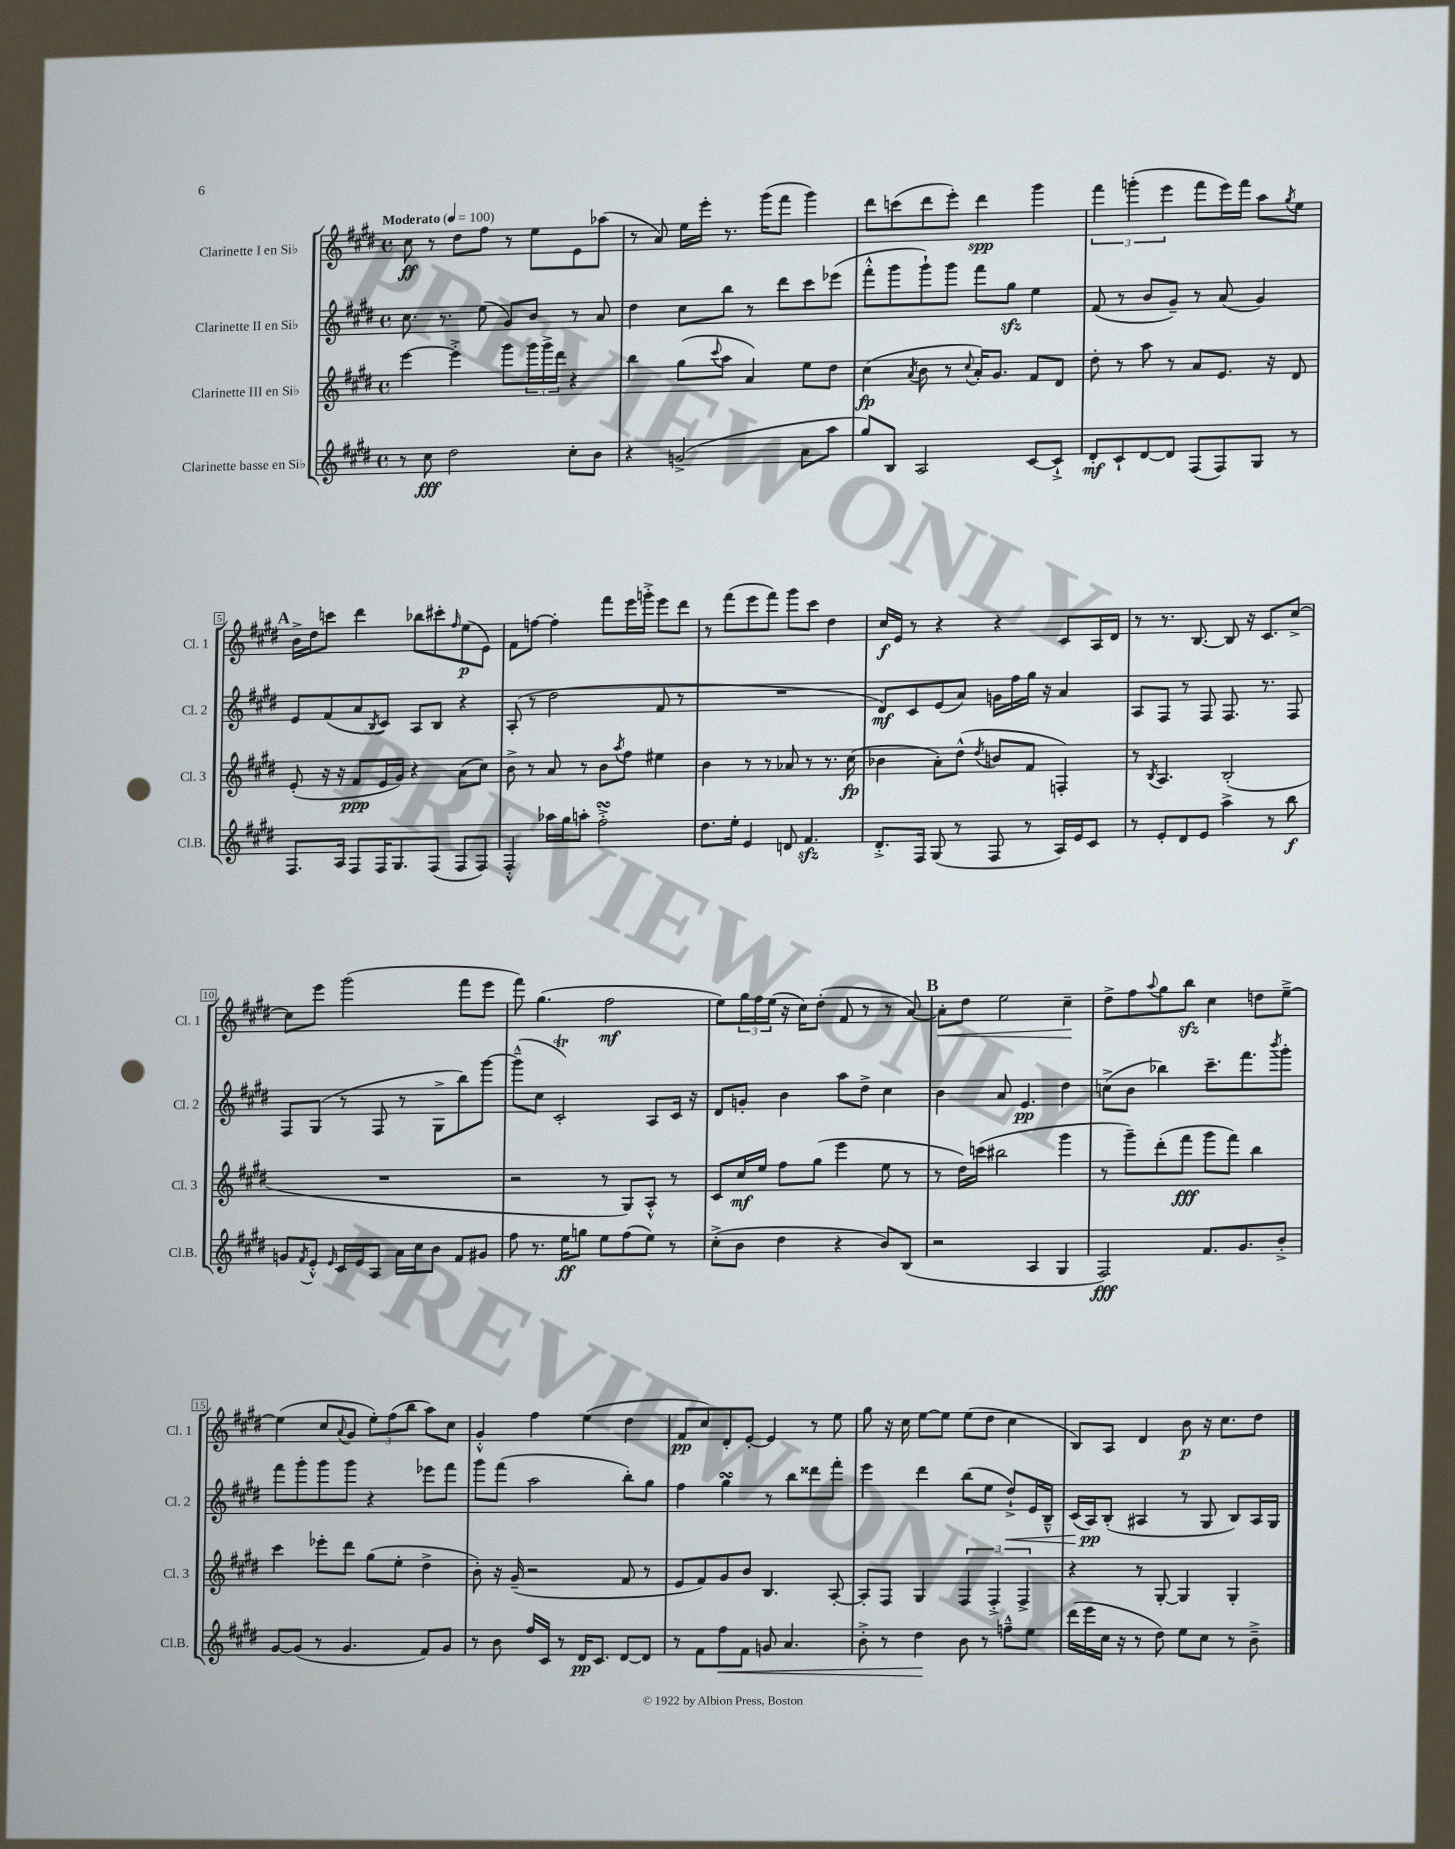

**kern	**dynam	**kern	**dynam	**kern	**dynam	**kern	**dynam
*part4	*part4	*part3	*part3	*part2	*part2	*part1	*part1
*staff4	*staff4	*staff3	*staff3	*staff2	*staff2	*staff1	*staff1
*I"Clarinette basse en Si♭	*	*I"Clarinette III en Si♭	*	*I"Clarinette II en Si♭	*	*I"Clarinette I en Si♭	*
*I'Cl.B.	*	*I'Cl. 3	*	*I'Cl. 2	*	*I'Cl. 1	*
*clefG2	*	*clefG2	*	*clefG2	*	*clefG2	*
*k[f#c#g#d#]	*	*k[f#c#g#d#]	*	*k[f#c#g#d#]	*	*k[f#c#g#d#]	*
*M4/4	*	*M4/4	*	*M4/4	*	*M4/4	*
*met(c)	*	*met(c)	*	*met(c)	*	*met(c)	*
*MM100	*	*MM100	*	*MM100	*	*MM100	*
=1	=1	=1	=1	=1	=1	=1	=1
!	!	!	!	!	!	!LO:TX:a:B:t=Moderato	!
8r	.	[4eee\	.	8.cc#\	.	8cc#\	ff
8cc#\	fff	.	.	.	.	8r	.
.	.	.	.	8.r	.	.	.
2dd#\	.	4eee'^\]	.	.	.	8dd#\L	.
.	.	.	.	(8ee\	.	8ff#\J	.
.	.	8ggg#\L	.	8g#/L)	.	8r	.
.	.	24ggg#\L	.	8b/J	.	8ee\L	.
.	.	24ggg#^\	.	.	.	.	.
.	.	24ddd#\JJ	.	.	.	.	.
8cc#'\L	.	4r	.	8r	.	8e\	.
8b\J	.	.	.	8a/	.	(8aa-X\J	.
=2	=2	=2	=2	=2	=2	=2	=2
4r	.	4bb\	.	4dd#\	.	8r	.
.	.	.	.	.	.	8a/)	.
(2gn^/	.	(8gg#\L	.	8cc#\L	.	16ee\LL	.
.	.	.	.	.	.	16eee'\JJ	.
.	.	8qqccc#/	.	.	.	.	.
.	.	8aa\J	.	8bb\J	.	8.r	.
.	.	4a/)	.	8r	.	.	.
.	.	.	.	.	.	(16ggg#\KL	.
.	.	.	.	8ddd#\L	.	8fff#\J	.
8a\L	.	8ee\L	.	8ccc#\	.	4ggg#\)	.
8aa\J	.	8dd#\J	.	(8eee-X\J	.	.	.
=3	=3	=3	=3	=3	=3	=3	=3
8gg#/L)	.	(4cc#\	fp	8fff#'^^\L	.	8ddd#\L	.
8B/J	.	.	.	8ggg#\	.	(8cccn\	.
.	.	8qa/	.	.	.	.	.
2A/	.	8b\	.	8ggg#`\)	.	8ddd#\	.
.	.	8r	.	8ggg#\J	.	8eee'\J)	.
.	.	8qqcc#/	.	.	.	.	.
.	.	16a'/KL)	.	8fff#\L	.	4ddd#\	spp
.	.	8.g#/J	.	.	.	.	.
.	.	.	.	8gg#zz\J	.	.	.
[8c#/L	.	8f#/L	.	4ee\	.	4ggg#\	.
8c#`^/J]	.	8d#/J	.	.	.	.	.
=4	=4	=4	=4	=4	=4	=4	=4
8d#'/L	mf	8dd#'\	.	(8f#/	.	6fff#\	.
8c#`/	.	8r	.	8r	.	.	.
.	.	.	.	.	.	(6gggn'\	.
[8d#/	.	8aa\	.	8b/L	.	.	.
.	.	.	.	.	.	6eee\	.
8d#/J]	.	8r	.	8g#~/J)	.	.	.
(8F#/L	.	8a/L	.	8r	.	8fff#\L	.
8F#/)	.	8.e/J	.	(8a/	.	16eee\L)	.
.	.	.	.	.	.	16fff#\JJ	.
8G#/J	.	.	.	4g#/)	.	8aa\L	.
.	.	16r	.	.	.	.	.
.	.	.	.	.	.	8qgg#/	.
8r	.	8d#/	.	.	.	8ee\J	.
!!LO:LB:g=z
!!LO:REH:place=s1:t=A
=5	=5	=5	=5	=5	=5	=5	=5
8.F#/L	.	(8e'/	.	8e/L	.	16b^\LL	.
.	.	.	.	.	.	16dd#\J	.
.	.	16r	.	(8f#/	.	8cccn\J	.
16A/Jk	.	16r	.	.	.	.	.
8F#/L	.	8f#/L	ppp	8a/	.	4ddd#\	.
.	.	.	.	8qB/	.	.	.
16F#/K	.	16e/L	.	8c#/J)	.	.	.
8.G#/	.	16g#/JJ)	.	.	.	.	.
.	.	4r	.	8A/L	.	8bb-X\L	.
(8F#/J	.	.	.	8B/J	.	8ccc#X'\	.
.	.	.	.	.	.	16qqff#/	.
8F#/L	.	(8a\L	.	4r	.	(8ee\	p
8F#/J)	.	8cc#\J)	.	.	.	8e\J)	.
=6	=6	=6	=6	=6	=6	=6	=6
4F#'^^/	.	8b^\	.	(8A'/	.	8f#\L	.
.	.	8r	.	8r	.	[8ffn\J	.
16aa-X\LL	.	8a/	.	2dd#\	.	4ff'\]	.
16gg#\J	.	.	.	.	.	.	.
8aan'\J	.	8r	.	.	.	.	.
2ff#sSSS'^\	.	8b\L	.	.	.	8fff#\L	.
.	.	8qaa/	.	.	.	.	.
.	.	8ff#\J	.	.	.	16eee\L	.
.	.	.	.	.	.	16gggn'^\JJ	.
.	.	4ee#X\	.	8f#/	.	8eee\L	.
.	.	.	.	8r	.	8ddd#\J	.
=7	=7	=7	=7	=7	=7	=7	=7
8.dd#\L	.	4b\	.	1r	.	8r	.
.	.	.	.	.	.	(8fff#\L	.
16ee'\Jk	.	.	.	.	.	.	.
4e/	.	8r	.	.	.	8eee\	.
.	.	8r	.	.	.	8fff#\J)	.
8dn/	.	8a-X/	.	.	.	8ggg#\L	.
4.f#zz/	.	8r	.	.	.	8ccc#\J	.
.	.	8.r	.	.	.	4dd#\	.
.	.	(16cc#\	fp	.	.	.	.
=8	=8	=8	=8	=8	=8	=8	=8
8.d#'^/L	.	4b-X\	.	8d#/L)	mf	16cc#/LL	f
.	.	.	.	.	.	16e/JJ	.
.	.	.	.	8c#/	.	8r	.
16F#/Jk	.	.	.	.	.	.	.
(8G#/	.	8a'\L)	.	(8e/	.	4r	.
8r	.	(8dd#^^\J	.	8a/J)	.	.	.
.	.	8qdd#/	.	.	.	.	.
8F#/	.	8bn/L	.	16gn\LL	.	4r	.
.	.	.	.	16ff#\	.	.	.
8r	.	8f#/J	.	16gg#\JJ	.	.	.
.	.	.	.	16r	.	.	.
16A/LL)	.	4Fn'/)	.	4a/	.	8c#/L	.
16e/J	.	.	.	.	.	.	.
8c#/J	.	.	.	.	.	16A/L	.
.	.	.	.	.	.	16d#/JJ	.
=9	=9	=9	=9	=9	=9	=9	=9
8r	.	8r	.	8A/L	.	8r	.
.	.	8qB/	.	.	.	.	.
8e'/L	.	4.A/	.	8F#/J	.	8.r	.
8d#/	.	.	.	8r	.	.	.
.	.	.	.	.	.	[8.B/	.
8e/J	.	.	.	8F#/	.	.	.
4aa^\	.	(2B'/	.	8.F#/	.	8B/]	.
.	.	.	.	.	.	16r	.
.	.	.	.	8.r	.	8.c#/L	.
8r	.	.	.	.	.	.	.
8bb\	f	.	.	8F#/	.	[8cc#^/J	.
!!LO:LB:g=z
=10	=10	=10	=10	=10	=10	=10	=10
8gn/L	.	1r	.	8F#/L	.	8cc#\L]	.
8qf#/	.	.	.	.	.	.	.
8e'^^/J	.	.	.	(8G#/J	.	8eee\J	.
16qqe/	.	.	.	.	.	.	.
16c#/LL	.	.	.	8r	.	(2ggg#\	.
16e/J	.	.	.	.	.	.	.
8A/J	.	.	.	8F#/	.	.	.
16a\LL	.	.	.	8r	.	.	.
16cc#\J	.	.	.	.	.	.	.
8b\J	.	.	.	8G#^\L	.	.	.
8f#/L	.	.	.	8bb\)	.	8fff#\L	.
8g#X/J	.	.	.	[8ggg#\J	.	8eee\J	.
=11	=11	=11	=11	=11	=11	=11	=11
8ff#\	.	2r	.	(8ggg#~^^\L]	.	8fff#\)	.
8.r	.	.	.	8cc#\J	.	(4.gg#\	.
.	.	.	.	2c#T'/)	.	.	.
16ee\KL	ff	.	.	.	.	.	.
8ggn\J	.	.	.	.	.	.	.
8ee\L	.	8r	.	.	.	2ff#\	mf
(8ff#\	.	8G#/L)	.	.	.	.	.
8ee\J)	.	8A'^^/J	.	8A/L	.	.	.
8r	.	8r	.	16c#/Jk	.	.	.
.	.	.	.	16r	.	.	.
=12	=12	=12	=12	=12	=12	=12	=12
(8cc#'^\L	.	8c#/L	.	8d#/L	.	8ee\L)	.
8b\J	.	16cc#/L	mf	8gn'/J	.	24gg#\L	.
.	.	.	.	.	.	24ff#\	.
.	.	16ee/JJ	.	.	.	.	.
.	.	.	.	.	.	(24ee\JJ	.
4dd#\	.	8ff#\L	.	4b\	.	16r	.
.	.	.	.	.	.	16cc#\KL)	.
.	.	(8gg#\J	.	.	.	(8dd#'\J	.
4r	.	4eee\	.	8aa\L	.	8f#/	.
.	.	.	.	8dd#^\J	.	8r	.
8b/L)	.	8ee\	.	4cc#\	.	8r	.
(8B/J	.	8r	.	.	.	[8a/)	.
!!LO:REH:place=s1:t=B
=13	=13	=13	=13	=13	=13	=13	=13
!	!	!	!	!	!	!	!LO:HP:b
2r	.	8r	.	4b\	.	8a'\L]	<
.	.	16dd#\LL)	.	.	.	8dd#\J	.
.	.	(16cccn\JJ	.	.	.	.	.
.	.	2bb#X\	.	8a/	.	2ee\	.
.	.	.	.	4.e/	pp	.	.
4A/	.	.	.	.	.	.	.
4G#/	.	4ggg#\	.	4dd#\	.	4cc#~\	.
.	.	.	.	.	.	.	[
=14	=14	=14	=14	=14	=14	=14	=14
2F#/)	fff	8r	.	(8ccn^\L	.	8dd#^\L	.
.	.	8ggg#~\L)	.	8b\J	.	8ff#\	.
.	.	.	.	.	.	8qqaa/	.
.	.	(8ddd#'\	.	4bb-X\)	.	8gg#\	.
.	.	8fff#\J	fff	.	.	8bbzz\J	.
8.f#/L	.	8ggg#\L	.	8.ccc#~\L	.	4cc#\	.
.	.	8fff#\J)	.	.	.	.	.
8.g#/	.	.	.	8.fff#\	.	.	.
.	.	4bb\	.	.	.	8ddn\L	.
.	.	.	.	8qbbb/	.	.	.
8b'^/J	.	.	.	8ggg#'\J	.	[8ee~^\J	.
!!LO:LB:g=z
=15	=15	=15	=15	=15	=15	=15	=15
[8g#/L	.	4ccc#\	.	8fff#\L	.	(4ee\]	.
(8g#/J]	.	.	.	8ggg#'\	.	.	.
8r	.	8eee-X'\L	.	8ggg#\	.	8cc#/L	.
.	.	.	.	.	.	8qqa/	.
4.g#/	.	8ddd#\J	.	8ggg#\J	.	8g#/J	.
.	.	(8gg#\L	.	4r	.	12ee'\L)	.
.	.	.	.	.	.	(12ff#\	.
.	.	8ee'\J	.	.	.	.	.
.	.	.	.	.	.	12bb\J	.
8f#/L)	.	4dd#^\	.	8eee-X\L	.	8aa\L)	.
8g#/J	.	.	.	8fff#\J	.	8cc#\J	.
=16	=16	=16	=16	=16	=16	=16	=16
8r	.	8b'\)	.	8ggg#\L	.	4g#'^^/	.
8b\	.	16r	.	(8fff#\J	.	.	.
.	.	(16g#~/	.	.	.	.	.
16ff#/LL	.	2r	.	2aa\	.	4ff#\	.
16c#/JJ	.	.	.	.	.	.	.
8r	.	.	.	.	.	.	.
16d#/KL	pp	.	.	.	.	(4ee\	.
8.c#/J	.	.	.	.	.	.	.
[8d#/L	.	8f#/	.	8bb'\L)	.	4dd#\	.
8d#/J]	.	8r	.	8gg#\J	.	.	.
=17	=17	=17	=17	=17	=17	=17	=17
8r	.	8e/L	.	4ff#\	.	8f#/L	pp
8f#\L	.	8f#/)	.	.	.	8cc#/)	.
!	!LO:HP:b	!	!	!	!	!	!
8ff#\	<	8g#/	.	4gg#sSsS\	.	8d#'/	.
8f#\J	.	8b/J	.	.	.	[8e'/J	.
8gn/	.	4.B/	.	8r	.	4e/]	.
4.a/	.	.	.	8bb\L	.	.	.
.	.	.	.	8ddd##X\	.	8r	.
.	.	[8A'/	.	8fff#'\J	.	8ee\	.
=18	=18	=18	=18	=18	=18	=18	=18
8b'^\	.	8A'/L]	.	4eee\	.	8gg#\	.
8r	.	8F#/J	.	.	.	16r	.
.	.	.	.	.	.	16cc#\	.
4dd#\	.	4G#/	.	4ddd#\	.	[8ee\L	.
.	.	.	.	.	.	8ee\J]	.
8b\	[	6F#/	.	(8bb\L	.	(8ee\L	.
8r	.	.	.	8ee\J	.	8dd#\J	.
.	.	6F#'^/	.	.	.	.	.
!	!	!	!	!	!LO:HP:b	!	!
8ffn~^^\L	.	.	.	8dd#`^/L)	<	4cc#\	.
.	.	6F#^/	.	.	.	.	.
8ee\J	.	.	.	16e/L	.	.	.
.	.	.	.	16B~^^/JJ	.	.	.
=19	=19	=19	=19	=19	=19	=19	=19
(16ddd#\LL	.	4r	.	(16c#/LL	.	8B/L)	.
16eee\	.	.	.	16A/J)	pp	.	.
16cc#\JJ	.	.	.	(8B'/J	[	8A/J	.
16r	.	.	.	.	.	.	.
8r	.	8r	.	4A#X/	.	4d#/	.
8dd#\)	.	[8G#'/	.	.	.	.	.
8ee\L	.	4G#/]	.	8r	.	8b\	p
8cc#\J	.	.	.	8G#/	.	16r	.
.	.	.	.	.	.	8.cc#\L	.
8r	.	4G#'/	.	8B/L)	.	.	.
8b~^\	.	.	.	16A#/L	.	8dd#\J	.
.	.	.	.	16G#/JJ	.	.	.
==	==	==	==	==	==	==	==
*-	*-	*-	*-	*-	*-	*-	*-
